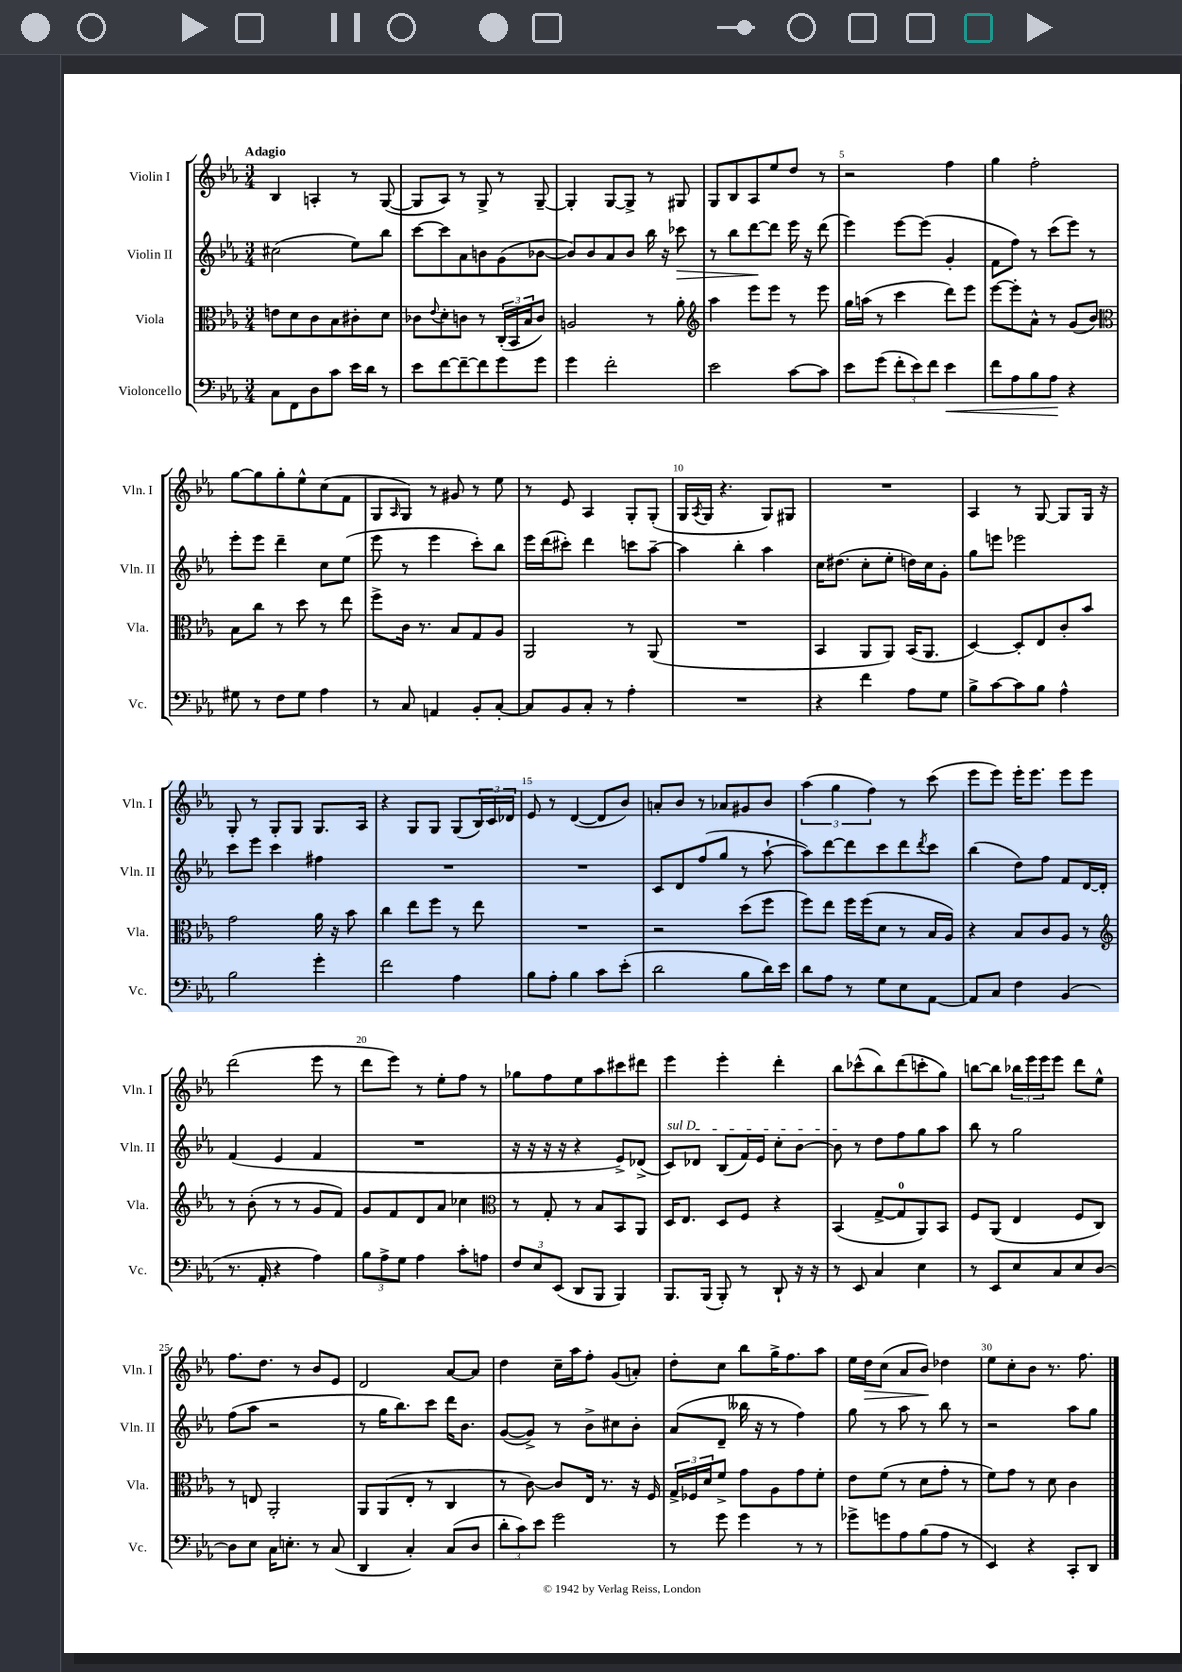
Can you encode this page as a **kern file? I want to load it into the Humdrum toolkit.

**kern	**kern	**kern	**kern
*staff4	*staff3	*staff2	*staff1
*clefF4	*clefC3	*clefG2	*clefG2
*k[b-e-a-]	*k[b-e-a-]	*k[b-e-a-]	*k[b-e-a-]
*M3/4	*M3/4	*M3/4	*M3/4
8C	8e	(2cc#	4B-
8FF	8d	.	.
8D	8c	.	4A'
8c	8B-	.	.
16e-	8c#'	8ee-)	8r
16d	.	.	.
8r	8d	8bb-	([8G
=	=	=	=
8e-	8c-	[8ccc	8G]
.	8qqe-	.	.
[8f	8d'	8ccc]	8A-)
8f~_	8c	8a-	8r
8f]	8r	8b	8G^
8g	(24C'	(8g	8r
.	24BB-	.	.
.	24B-	.	.
8g	8c)	[8b-	[8G~
=	=	=	=
4g	2A	8b-])	4G']
.	.	8b-	.
2f'	.	8a-	[8G
.	.	8b-	8G^]
.	8r	16bb-	8r
.	.	16r	.
.	8a-'	8ccc-	8G#
=	=	=	=
*	*clefG2	*	*
2e-	4aa-	8r	8G
.	.	8bb-	8B-
.	8eee-	[8ddd	8A-
.	8eee-	8ddd]	8ee-
[8c	8r	16eee-	8dd
.	.	16r	.
8c]	8eee-	(8ddd	8r
=	=	=	=
8e-	16gg	4eee-)	2r
.	(16aa	.	.
(8g	8r	.	.
12f'	4ccc	[8eee-	.
12e-)	.	.	.
.	.	(8eee-]	.
12f	.	.	.
4e-	8ddd)	4g'	4ff
.	8eee-	.	.
=	=	=	=
8f	[8eee-	8f	4gg
8A-	8eee-']	8ff)	.
8B-	8a-^^	8r	2ff'
8A-	8r	(8ccc	.
4r	(8g	8eee-)	.
.	8b-)	8r	.
=	=	=	=
*	*clefC3	*	*
8G#	8B-	8eee-'	[8gg
8r	8cc	8eee-	8gg]
8F	8r	4ddd~	8gg'
8G#	8dd	.	8ee-^^
4A-	8r	8cc	(8cc
.	8ee-	(8ee-	8f
=	=	=	=
8r	8ff^	8eee-	8G
.	.	.	16qqA-
8C	16c	8r	8G)
.	8.r	.	.
4AA	.	4eee-	8r
.	8B-	.	8g#
8BB-'	8G	8ccc')	8r
[8C'	8A-	8bb-	8ee-
=	=	=	=
8C]	2AA-	16eee-	8r
.	.	(16ddd	.
8BB-	.	8ccc#')	8e-
8C'	.	4ddd	4A-
8r	.	.	.
4A-'	8r	8ccc	8G'
.	(8AA-	[8aa-~	(8G'
=	=	=	=
2.r	2.r	4aa-]	16G
.	.	.	8qA-
.	.	.	16G
.	.	.	4.r
.	.	4bb-'	.
.	.	4aa-	8G)
.	.	.	8G#
=	=	=	=
4r	4BB-	16cc	2.r
.	.	(8.dd#	.
4f	8AA-	8cc'	.
.	8AA-)	8ee-'	.
8A-	(16BB-	16dd)	.
.	8.AA-	16cc	.
8G	.	8g'	.
=	=	=	=
8B-^	[4D)	8gg	4A-
[8c	.	8eee	.
8c]	8D']	2eee-	8r
8B-	8E-	.	[8G
4A-^^	8c'	.	8G]
.	8b-	.	16G
.	.	.	16r
=	=	=	=
2B-	2g	8ccc	8G'
.	.	8eee-	8r
.	.	4ccc	8G'
.	.	.	8G
4g'	16a-	4ff#	8.G
.	16r	.	.
.	8b-	.	.
.	.	.	16A-
=	=	=	=
2f	4cc	2.r	4r
.	8ee-	.	8G
.	8ff	.	8G
4A-	8r	.	(8G
.	8ee-	.	24B-)
.	.	.	24c
.	.	.	24d-
=	=	=	=
8B-	2.r	2.r	8e-
8A-'	.	.	8r
4B-	.	.	([4d
8c	.	.	8d]
(8e-'	.	.	8b-)
=	=	=	=
2d	2r	8c	8a'
.	.	8d	8b-
.	.	(8ff	8r
.	.	8gg	8a-
8B-	(8dd	8r	8g#
16d)	8ff	[8aa-`	8b-
16e-	.	.	.
=	=	=	=
8d	8ff)	8aa-])	(6aa-
8A-	8ee-	[8ddd	.
.	.	.	6gg
8r	16ff	8ddd]	.
.	(16ff	.	.
.	.	.	6ff)
8G	8d	8ccc	.
8E-	8r	8ddd	8r
.	.	8qddd	.
[8AA-	16B-	8ccc	(8ccc
.	16A-)	.	.
=	=	=	=
8AA-]	4r	(4bb-	8eee-
8C	.	.	8eee-)
4F	8B-	8dd)	16eee-'
.	.	.	8.eee-
.	8c	8ff	.
(4BB-	8A-	8f	8eee-
.	8r	[16d	8eee-
.	.	16d']	.
=	=	=	=
*	*clefG2	*	*
8.r	8r	(4f	(2ddd
.	(8b-'	.	.
16AA-'	.	.	.
4r	8r	4e-	.
.	8r	.	.
4A-)	8g	4f	8eee-
.	8f)	.	8r
=	=	=	=
12B-	8g	2.r	8ddd
12A-^	.	.	.
.	8f	.	8eee-)
12G	.	.	.
4A-	8d	.	8r
.	8a-	.	8ee-'
8c'	4cc-	.	8ff
8A	.	.	8r
=	=	=	=
*	*clefC3	*	*
12F	8r	16r	8gg-
.	.	16r	.
12E-	.	.	.
.	8G'	16r	8ff
(12EE-	.	.	.
.	.	16r	.
8DD	8r	4r	8ee-
8BBB-	8B-	.	8aa-
4BBB-)	8BB-	8e-^)	8ccc#
.	8AA-	(8d-^	8ddd#
=	=	=	=
8.BBB-	16D	8c)	4eee-
.	8.E-	.	.
.	.	8d-	.
(16BBB-	.	.	.
8BBB-')	8D	(8B-	4eee-'
8r	8F	16f)	.
.	.	16e-	.
8DD`	4r	8cc'	4ddd'
16r	.	[8b-	.
16r	.	.	.
=	=	=	=
8r	(4BB-	8b-]	8bb-
8EE-	.	8r	(8ccc-^^
4C	[8G^	8dd	8bb-)
.	8G]	8ff	(8ddd
4E-	8AA-)	8gg	8ccc'
.	8BB-	8aa-	8gg)
=	=	=	=
8r	8F	8bb-	[8bb
8EE-	(8AA-	8r	8bb]
8E-	4E-	2gg	24bb-
.	.	.	24eee-
.	.	.	24eee-
8C	.	.	8eee-
8E-	8F	.	8ddd
[8D	8C)	.	8ee-^^
=	=	=	=
8D]	8r	(8ff	8.ff
8E-	8E	8aa-	.
.	.	.	8.dd
16C	2AA-'	2r	.
8.E'	.	.	.
.	.	.	8r
8r	.	.	8b-
(8C	.	.	8e-
=	=	=	=
4DD	8AA-	8r	2d
.	(8AA-	16gg	.
.	.	8.bb-)	.
4C')	8E-'	.	.
.	8r	8ccc	.
(8C	4C	16ddd	[8a-
.	.	8.b-	.
8D	.	.	8a-]
=	=	=	=
12d'	8r	([8g	4dd
12c)	.	.	.
.	[8c)	8g^])	.
12e-	.	.	.
2g	8c]	8r	16cc~
.	.	.	16aa-
.	16E-	8b-^	8ff'
.	8.r	.	.
.	.	8cc#	(8g
.	16r	8b-'	8a')
.	16F	.	.
=	=	=	=
8r	24G^	(8a-	8dd'
.	24F-	.	.
.	24d	.	.
8g	8f^	8d~	8cc
4g	8g	16bb--	8bb-
.	.	16r	.
.	8A-	8r	16gg^
.	.	.	8.ff
8r	8g	4ff)	.
8r	8f'	.	8aa-
=	=	=	=
8g-^	8e-	8gg	16ee-
.	.	.	16dd
8g	(8f	8r	(8cc
8A-	8r	8aa-	8a-
(8B-	8d	8r	8b-)
8A-	8g'	8bb-	4dd-
8r	8r	8r	.
=	=	=	=
4EE-)	8f)	2r	8ee-
.	8g	.	8cc'
4r	8r	.	8b-
.	8d	.	8.r
8CC'	4c	8aa-	.
.	.	.	8.ff
8DD	.	8gg	.
==	==	==	==
*-	*-	*-	*-
